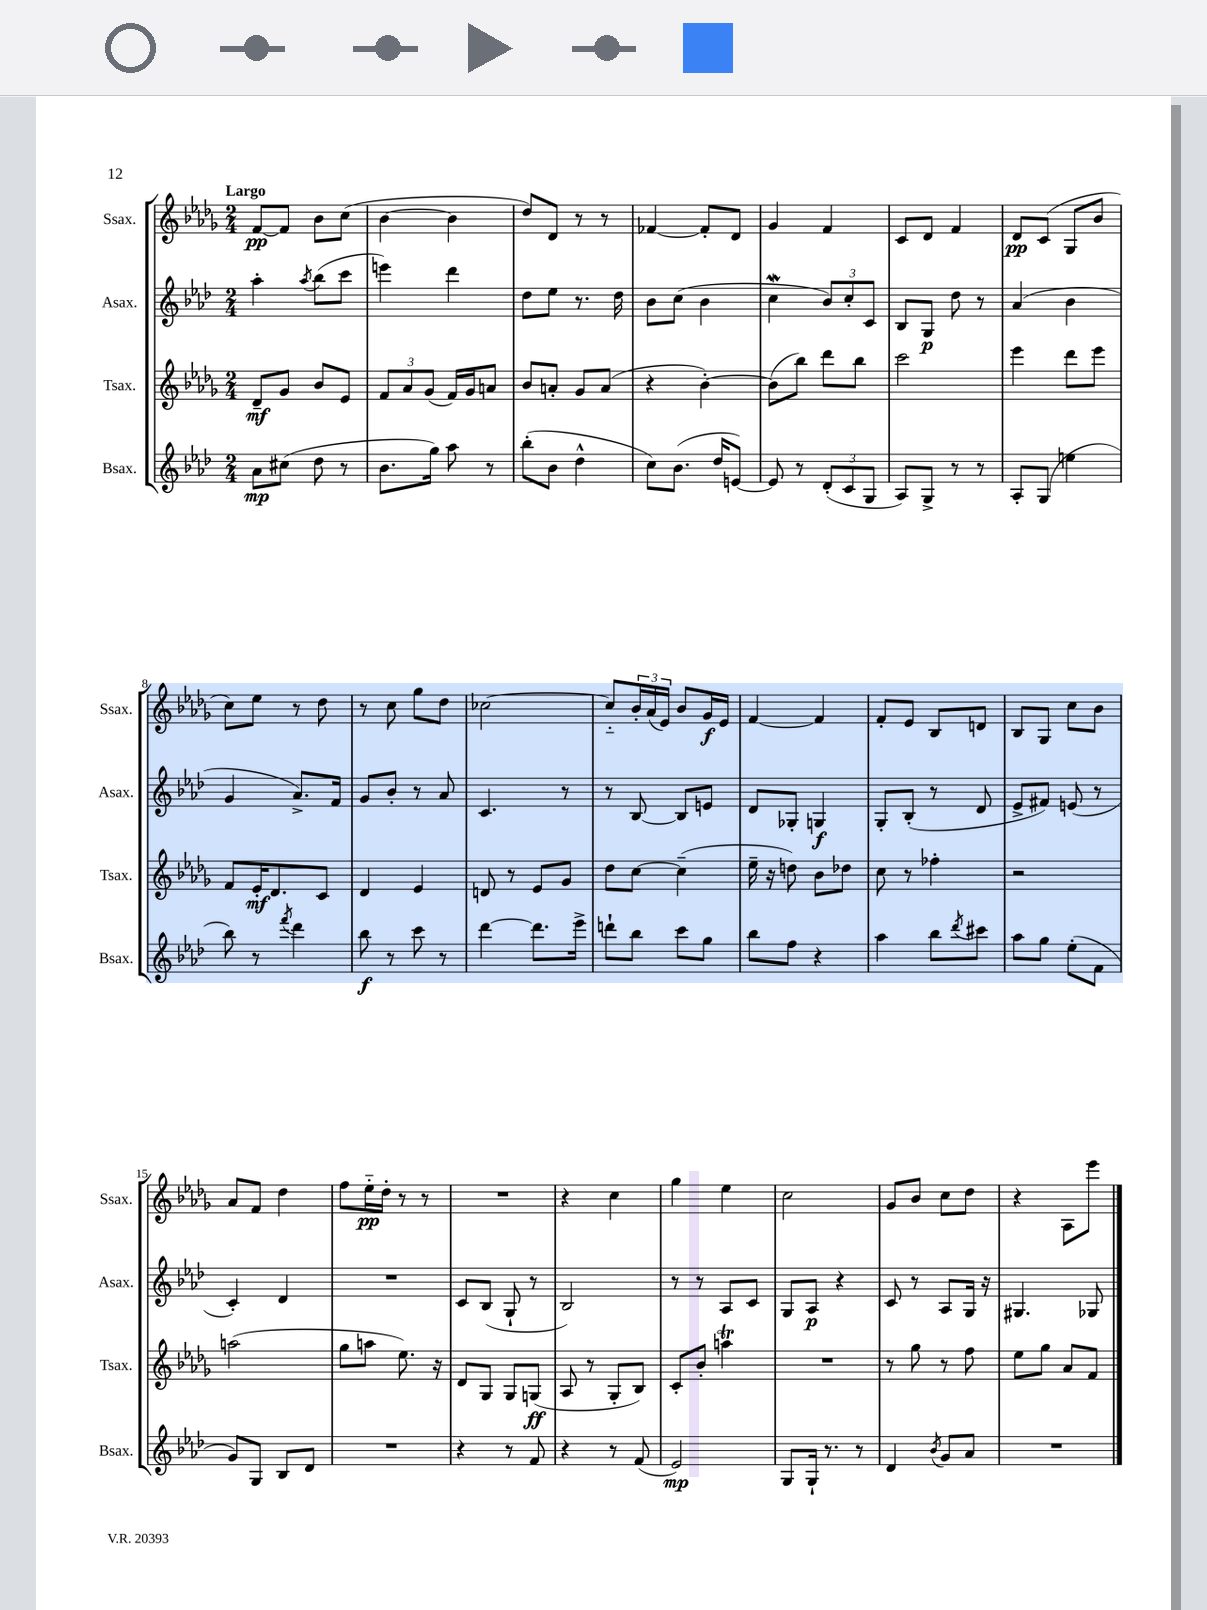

**kern	**kern	**kern	**kern
*staff4	*staff3	*staff2	*staff1
*clefG2	*clefG2	*clefG2	*clefG2
*k[b-e-a-d-]	*k[b-e-a-d-g-]	*k[b-e-a-d-]	*k[b-e-a-d-g-]
*M2/4	*M2/4	*M2/4	*M2/4
8a-\L	8d-~/L	4aa-'\	[8f/L
(8cc#\J	8g-/J	.	8f/]J
.	.	8qaa-/	.
8dd-\	8b-/L	(8bb-\L	8b-\L
8r	8e-/J	8ccc\J	(8cc\J
=	=	=	=
8.b-\L	12f/L	4eee\)	[4b-\
.	12a-/	.	.
.	(12g-/J	.	.
16gg\Jk)	.	.	.
8aa-\	16f/LL)	4ddd-\	4b-\]
.	16g-/J	.	.
8r	8a/J	.	.
=	=	=	=
(8bb-'\L	8b-/L	8dd-\L	8dd-/L)
8b-\J	8a'/J	8ee-\J	8d-/J
4dd-^^\	8g-/L	8.r	8r
.	(8a/J	.	8r
.	.	16dd-\	.
=	=	=	=
8cc\L)	4r	8b-\L	[4f-/
(8.b-\J	.	(8cc\J	.
.	[4b-'\)	4b-\	8f-'/]L
16dd-/LK	.	.	.
[8e/J)	.	.	8d-/J
=	=	=	=
8e/]	(8b-\]L	4cc\	4g-/
8r	8bb-\J)	.	.
(12d-'/L	8ddd-\L	12b-/L)	4f/
12c/	.	12cc'/	.
.	8bb-\J	.	.
12G/J	.	12c/J	.
=	=	=	=
8A-/L)	2ccc\	8B-/L	8c/L
8G^/J	.	8G/J	8d-/J
8r	.	8dd-\	4f/
8r	.	8r	.
=	=	=	=
8A-'/L	4eee-\	(4a-/	8d-/L
(8G/J	.	.	(8c/J
4ee\	8ddd-\L	4b-\	8G-/L
.	8eee-\J	.	8b-/J
=	=	=	=
8bb-\)	8f/L	4g/	8cc\L)
8r	16e-'/K	.	8ee-\J
.	8.d-/	.	.
8qfff/	.	.	.
4ddd-\	.	8.a-^/L)	8r
.	8c/J	.	8dd-\
.	.	16f/Jk	.
=	=	=	=
8bb-\	4d-/	8g/L	8r
8r	.	8b-'/J	8cc\
8ccc\	4e-/	8r	8gg-\L
8r	.	8a-/	8dd-\J
=	=	=	=
[4ddd-\	8d/	4.c/	[2cc-\
.	8r	.	.
8.ddd-\]L	8e-/L	.	.
.	8g-/J	8r	.
16eee-^\Jk	.	.	.
=	=	=	=
8ddd`\L	8dd-\L	8r	8cc-'~/]L
8bb-\J	[8cc\J	[8B-/	24b-'/L
.	.	.	(24a-/
.	.	.	24e-/JJ)
8ccc\L	(4cc~\]	8B-/]L	8b-/L
8gg\J	.	8e/J	16g-/L
.	.	.	16e-/JJ
=	=	=	=
8bb-\L	16ee-~\	8d-/L	[4f/
.	16r	.	.
8ff\J	8dd\)	8G-'/J	.
4r	8b-\L	4G/	4f/]
.	8dd-\J	.	.
=	=	=	=
4aa-\	8cc\	8G'/L	8f'/L
.	8r	(8B-'/J	8e-/J
8bb-\L	4ff-'\	8r	8B-/L
8qddd-/	.	.	.
8ccc#\J	.	8d-/	8d/J
=	=	=	=
8aa-\L	2r	8e-^/L	8B-/L
8gg\J	.	8f#/J)	8G-/J
(8ee-'\L	.	(8e/	8cc\L
8f\J	.	8r	8b-\J
=	=	=	=
8g/L)	(2aa\	4c'/)	8a-/L
8G/J	.	.	8f/J
8B-/L	.	4d-/	4dd-\
8d-/J	.	.	.
=	=	=	=
2r	8gg-\L	2r	8ff\L
.	8aa\J	.	16ee-'~\L
.	.	.	16dd-'\JJ
.	8.ee-\)	.	8r
.	.	.	8r
.	16r	.	.
=	=	=	=
4r	8d-/L	8c/L	2r
.	8G-/J	(8B-/J	.
8r	8G-/L	8G`/	.
8f/	(8G/J	8r	.
=	=	=	=
4r	8A-/	2B-/)	4r
.	8r	.	.
8r	8G-'/L	.	4cc\
(8f/	8B-/J)	.	.
=	=	=	=
2e-/)	8c'/L	8r	4gg-\
.	8b-'/J	8r	.
.	4aa\	8A-/L	4ee-\
.	.	8c/J	.
=	=	=	=
8G/L	2r	8G/L	2cc\
16G`/Jk	.	8A-/J	.
8.r	.	.	.
.	.	4r	.
8r	.	.	.
=	=	=	=
4d-/	8r	8c/	8g-/L
.	8gg-\	8r	8b-/J
8qb-/	.	.	.
8g/L	8r	8A-/L	8cc\L
8a-/J	8ff\	16G/Jk	8dd-\J
.	.	16r	.
=	=	=	=
2r	8ee-\L	4.G#/	4r
.	8gg-\J	.	.
.	8a-/L	.	8A-\L
.	8f/J	8G-/	8eee-\J
==	==	==	==
*-	*-	*-	*-
